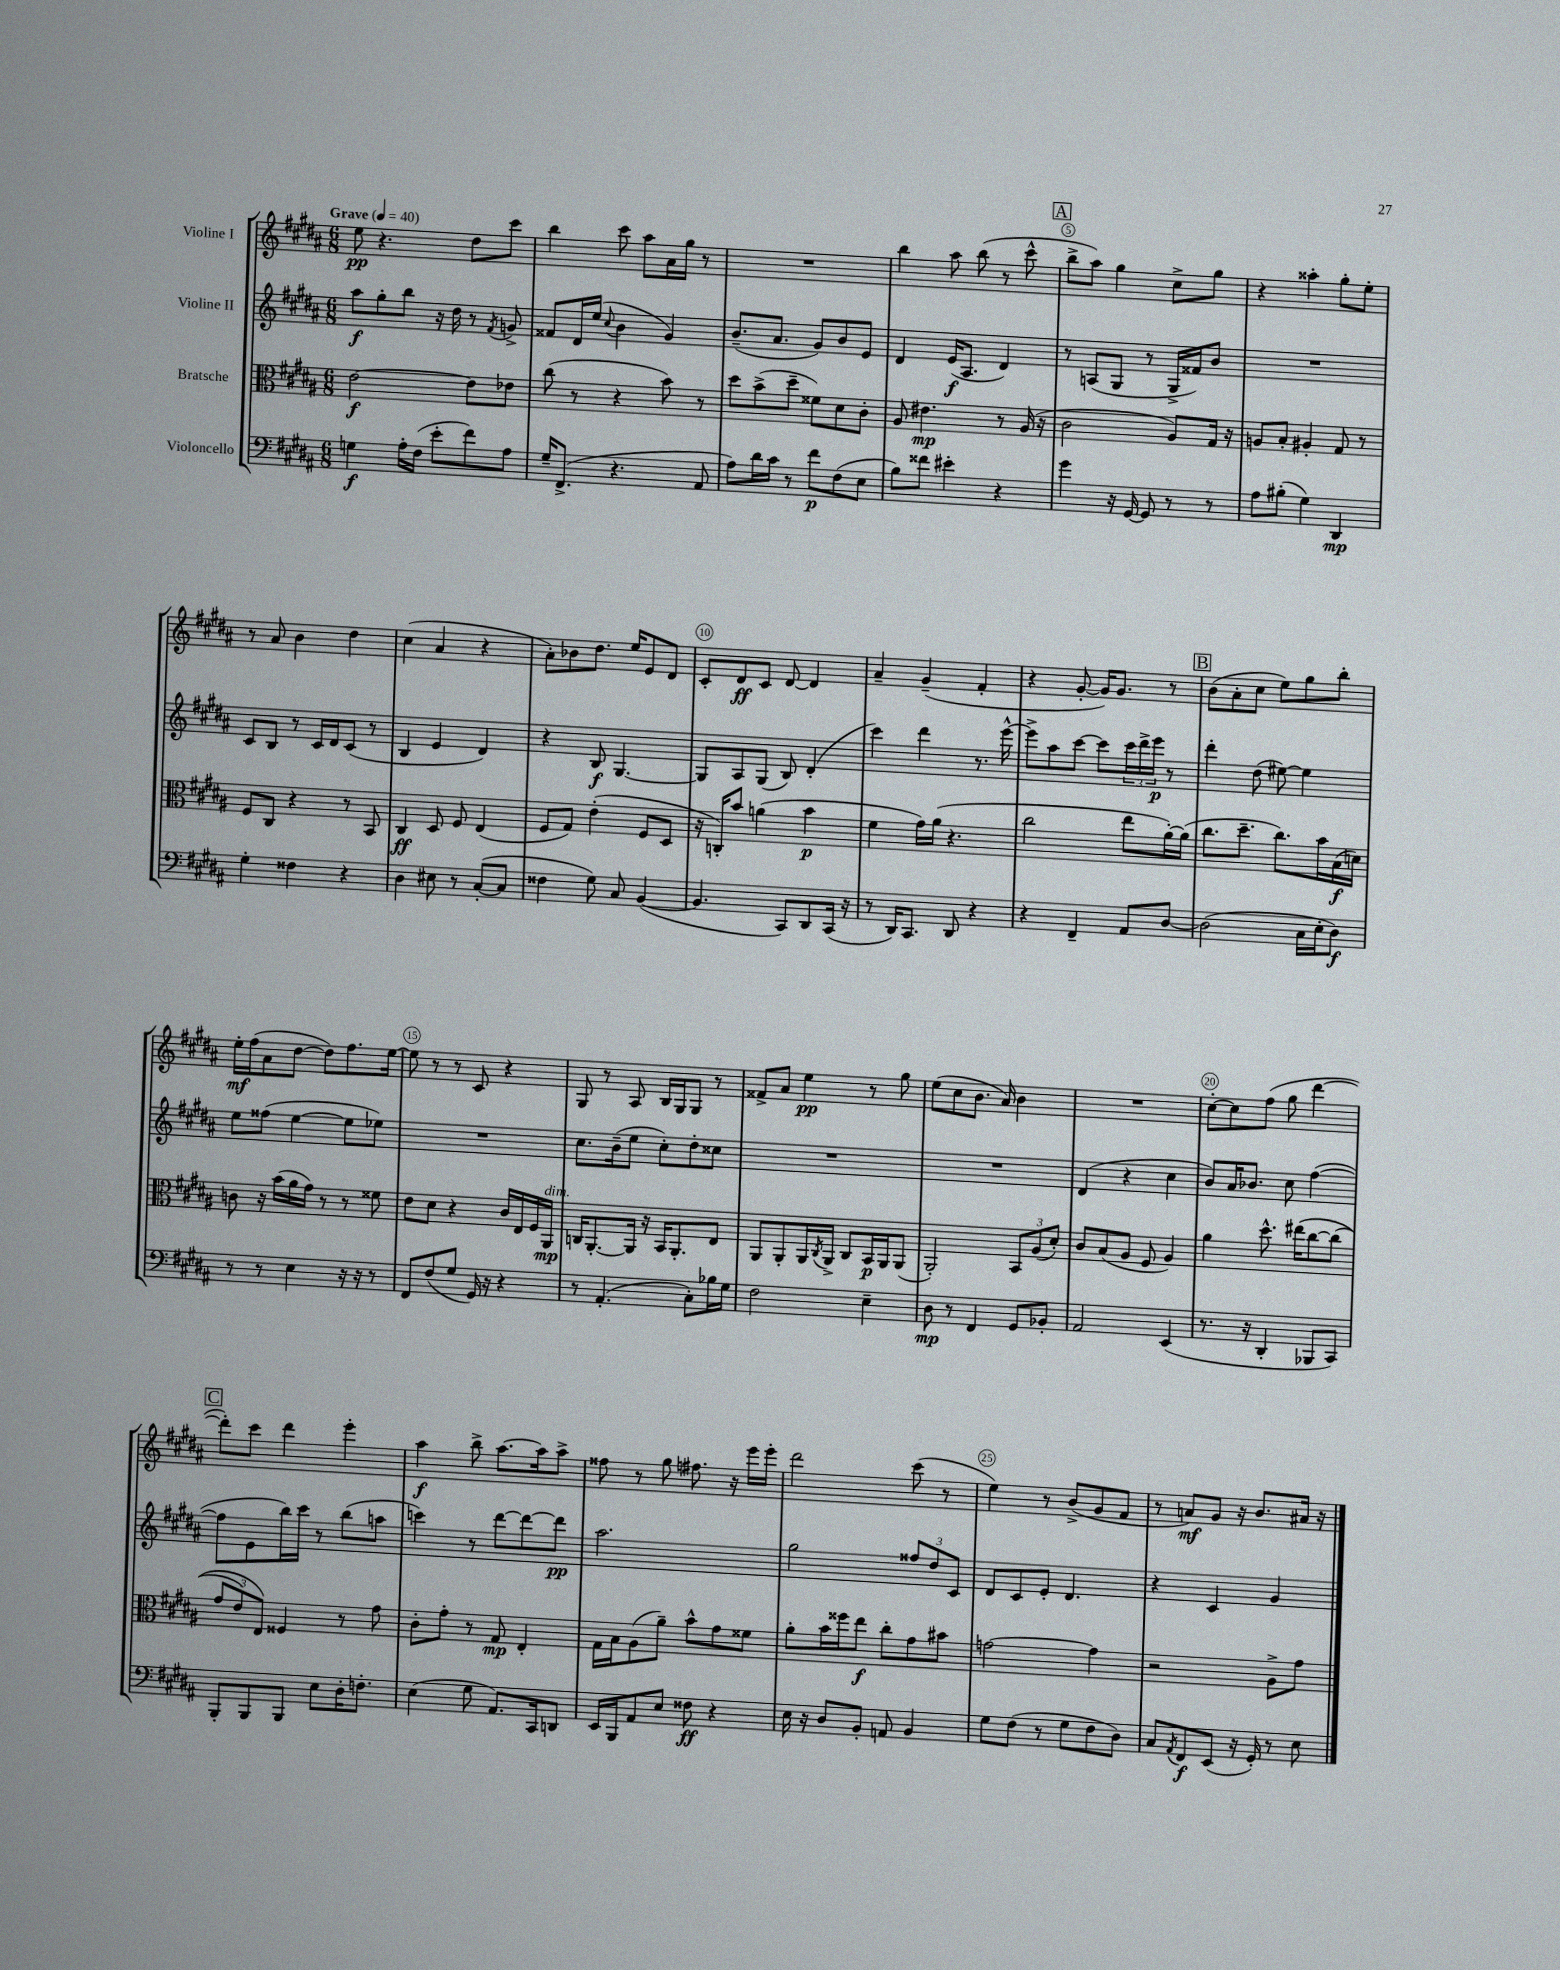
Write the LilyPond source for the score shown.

<<
\new StaffGroup <<
\new Staff = "s0" \with { instrumentName = "Violine I" } {
    \clef treble \key b \major \numericTimeSignature \time 6/8 \tempo "Grave" 4 = 40
    e''8\pp r4. dis''8 cis'''8 |
    b''4 cis'''8 ais''8 ais'16 gis''16 r8 |
    R2. |
    b''4 ais''8 b''8( r8 cis'''8-^ |
    \mark \markup { \box "A" } b''8-> ais''8) gis''4 cis''8-> gis''8 |
    r4 aisis''4-. gis''8-. e''8-. |
    r8 ais'8 b'4 dis''4 |
    cis''4( ais'4 r4 |
    ais'8-.) bes'8 dis''8. e''16 e'8 dis'8 |
    cis'8-. dis'8\ff cis'8 dis'8~ dis'4 |
    ais'4-- gis'4--( fis'4-. |
    r4 gis'8~-. gis'16) gis'8. r8 |
    \mark \markup { \box "B" } b'8( ais'8-. cis''8 e''8) gis''8 b''8-. |
    e''16-.\mf fis''16( ais'8 dis''8~ dis''8) fis''8. e''16~ |
    e''8 r8 r8 cis'8 r4 |
    gis8 r8 ais8 b16 gis16 gis8 r8 |
    fisis'8-> ais'8 e''4\pp r8 gis''8 |
    e''8( cis''8 b'8. ais'16) b'4 |
    R2. |
    cis''8~-. cis''8 fis''8( gis''8 dis'''4~ |
    \mark \markup { \box "C" } dis'''8-.) cis'''8 dis'''4 e'''4-. |
    ais''4\f b''8-> ais''8.~ ais''16 ais''8-> |
    fisis''8 r8 gis''8 fis''8. r16 e'''16 e'''16-. |
    dis'''2 cis'''8( r8 |
    e''4) r8 b'8->( gis'8 fis'8 |
    r8 a'8\mf) gis'8 r16 b'8. ais'16 r16 \bar "|." |
}
\new Staff = "s1" \with { instrumentName = "Violine II" } {
    \clef treble \key b \major \numericTimeSignature \time 6/8
    ais''8\f gis''8-. b''8 r16 dis''16 r8 \acciaccatura { fis'8 } g'8-> |
    fisis'8 dis'16 e''16( \appoggiatura { cis''8 } b'4 gis'4) |
    b'8.--( ais'8. gis'8) b'8 e'8 |
    dis'4 e'16\f( ais8. dis'4) |
    \mark \markup { \box "A" } r8 a8( gis8 r8 gis16-> fisis'16) b'8 |
    R2. |
    cis'8 b8 r8 cis'16 dis'16 cis'8( r8 |
    b4 e'4 dis'4) |
    r4 b8\f gis4.~ |
    gis8 ais8 gis8( b8) dis'4-.( |
    cis'''4) dis'''4 r8. e'''16~-^ |
    e'''8-> ais''8 cis'''8~ cis'''8 \tuplet 3/2 { cis'''16 dis'''16-> e'''16\p } r8 |
    \mark \markup { \box "B" } dis'''4-. dis''8( eis''8~) eis''4 |
    e''8 fisis''8( e''4~ e''8 ees''8) |
    R2. |
    cis''8. b'16--( e''8 cis''8-.) dis''8-. cisis''8 |
    R2. |
    R2. |
    dis'4( r4 cis''4 |
    b'8) ais'16 bes'8. cis''8 fis''4~( |
    \mark \markup { \box "C" } fis''8 e'8 b''16) cis'''16 r8 b''8( a''8 |
    c'''4) r8 dis'''8~ dis'''8~ dis'''8\pp |
    ais''2. |
    gis''2 \tuplet 3/2 { fisis''8 dis''8 cis'8 } |
    dis'8 cis'8 e'8-. dis'4. |
    r4 cis'4 gis'4 \bar "|." |
}
\new Staff = "s2" \with { instrumentName = "Bratsche" } {
    \clef alto \key b \major \numericTimeSignature \time 6/8
    e'2~\f e'8 ees'8 |
    cis''8( r8 r4 b'8) r8 |
    dis''8 b'8->( dis''8-- fisis'8) dis'8 cis'8-. |
    ais8 eis'4.\mp r8 ais16( r16 |
    \mark \markup { \box "A" } cis'2 ais8) gis16 r16 |
    a8 b8-. ais4-. gis8 r8 |
    fis8 cis8 r4 r8 b,8 |
    cis4\ff dis8 fis8 e4( |
    fis8 gis8) e'4-.( fis8 dis8 |
    r16 c16-.) b'8 a'4( b'4\p |
    fis'4 gis'16) ais'16( r4. |
    cis''2 e''8 ais'16~-.) ais'16( |
    \mark \markup { \box "B" } cis''8. dis''8.-- cis''8.) b'16 b16\f( d'16) |
    c'8 r16 b'16( ais'16 gis'16) r8 r8 fisis'8 |
    e'8 dis'8 r4 cis'16 e16 fis16 ais,16\mp^\markup { \italic "dim." } |
    c16 ais,8.~-. ais,16 r16 b,16 ais,8.-. e8 |
    ais,8 ais,8-. ais,16 \acciaccatura { cis8 } ais,16-> cis8 b,16\p ais,16 ais,8( |
    ais,2-.) \tuplet 3/2 { b,8 ais8( dis'8-.) } |
    cis'8 b8( ais8 fis8 ais4) |
    ais'4 dis''8.-^ eis''16\( cis''8~ cis''8( |
    \mark \markup { \box "C" } \tuplet 3/2 { gis'8 e'8) e8\) } fisis4 r8 gis'8 |
    cis'8-. gis'8-. r8 gis8\mp e4-. |
    gis16 b16 ais8( ais'8--) b'8-^ gis'8 fisis'8 |
    ais'8-. b'16 fisis''16 e''8\f cis''8-. gis'8 bis'8 |
    g'2~ g'4 |
    r2 ais8-> gis'8 \bar "|." |
}
\new Staff = "s3" \with { instrumentName = "Violoncello" } {
    \clef bass \key b \major \numericTimeSignature \time 6/8
    g4\f ais16-. fis16( e'8-. fis'8) ais8 |
    gis16-- fis,8.->( r4. ais,8 |
    ais8) dis'16 cis'16 r8 fis'8\p fis8( e8 |
    b8) fisis'8 eis'4-. r4 |
    \mark \markup { \box "A" } gis'4 r16 gis,16~ gis,8 r8 r8 |
    ais8 bis8-.( gis4) dis,4\mp |
    gis4-. fisis4 r4 |
    dis4 eis8 r8 cis8~-.( cis8 |
    fisis4 gis8) cis8 b,4~( |
    b,4. cis,8) dis,8 cis,16( r16 |
    r8 dis,16) cis,8. dis,8 r4 |
    r4 fis,4-- ais,8 dis8~ |
    \mark \markup { \box "B" } dis2( cis16 e16-. dis8\f) |
    r8 r8 e4 r16 r16 r8 |
    fis,8 fis8( gis8 gis,16) r16 r4 |
    r8 ais,4.-.( cis8-.) bes16 gis16 |
    fis2 e4-- |
    dis8\mp r8 fis,4 gis,8 bes,8-. |
    ais,2 e,4( |
    r8. r16 dis,4-. bes,,8 cis,8) |
    \mark \markup { \box "C" } b,,8-. b,,8 b,,8 e8 dis16-. f8.-. |
    e4( gis8 ais,8.) cis,16 d,8 |
    e,16 b,,16 ais,8 e8 fisis8\ff r4 |
    e16 r16 dis8 b,8-. a,8 b,4 |
    gis8 fis8( r8 gis8 fis8 dis8) |
    cis8 \acciaccatura { ais,8 } fis,8\f e,8( r16 gis,16-.) r8 e8 \bar "|." |
}
>>
>>
\layout { \context { \Score \override BarNumber.break-visibility = ##(#f #t #t) barNumberVisibility = #(every-nth-bar-number-visible 5) \override BarNumber.stencil = #(make-stencil-circler 0.1 0.3 ly:text-interface::print) } }
